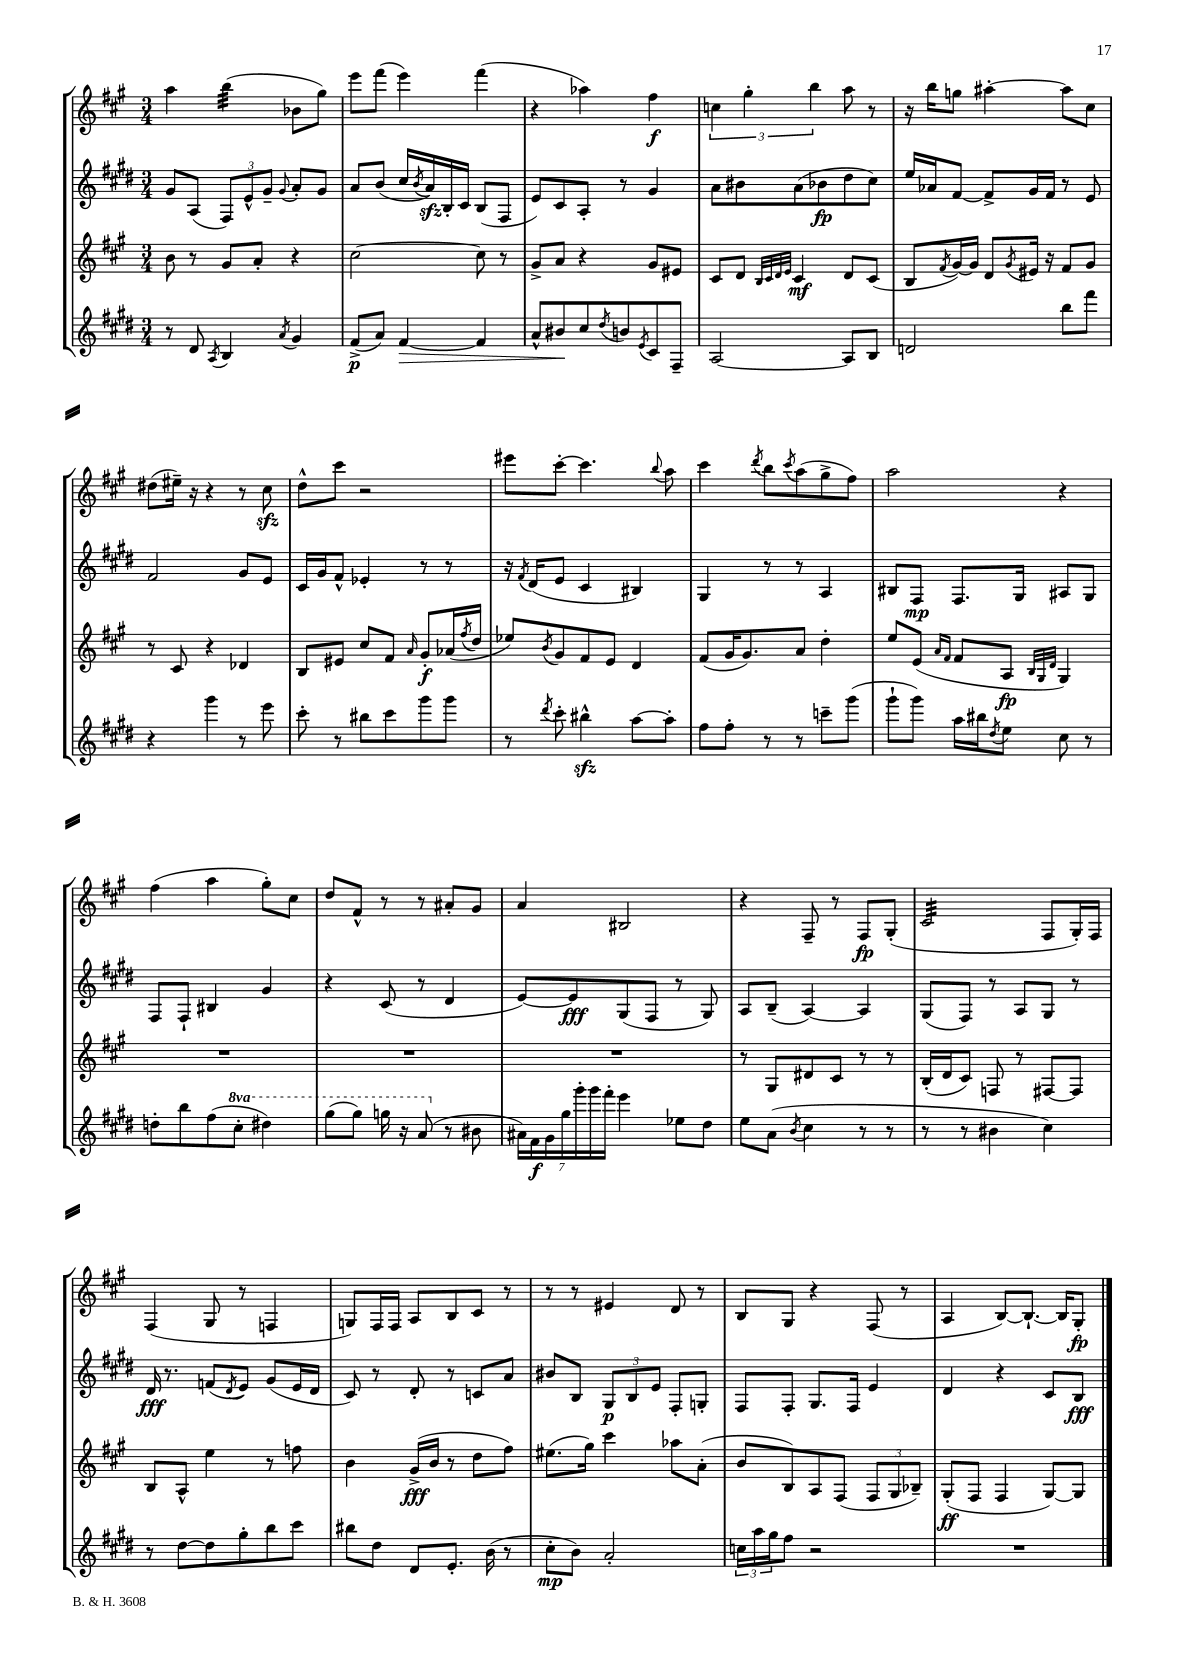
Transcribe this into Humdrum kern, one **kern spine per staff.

**kern	**kern	**kern	**kern
*staff4	*staff3	*staff2	*staff1
*clefG2	*clefG2	*clefG2	*clefG2
*k[f#c#g#d#]	*k[f#c#g#]	*k[f#c#g#d#]	*k[f#c#g#]
*M3/4	*M3/4	*M3/4	*M3/4
8r	8b\	8g#/L	4aa\
8d#/	8r	(8A/J	.
8qA/	.	.	.
4B/	8g#/L	12F#/L)	(4bb\
.	.	12e^^/	.
.	8a'/J	.	.
.	.	12g#~/J	.
8qa/	.	8qqg#/	.
4g#/	4r	8a'/L	8b-\L
.	.	8g#/J	8gg#\J)
=	=	=	=
(8f#^/L	[2cc#\	8a/L	8eee\L
8a/J)	.	(8b/J	(8fff#\J
[4f#/	.	16cc#/LL	4eee\)
.	.	8qb/	.
.	.	16a/)	.
.	.	16B'/	.
.	.	16c#/JJ	.
4f#/]	8cc#\]	(8B/L	(4fff#\
.	8r	8F#/J	.
=	=	=	=
8a^^/L	8g#^/L	8e/L)	4r
8b#/	8a/J	8c#/	.
8cc#/	4r	8A'/J	4aa-\)
8qdd#/	.	.	.
8b/	.	8r	.
8qe/	.	.	.
8c#/	8g#/L	4g#/	4ff#\
8F#~/J	8e#/J	.	.
=	=	=	=
[2A/	8c#/L	8a\L	6cc\
.	8d/J	8b#\	.
.	.	.	6gg#'\
.	32qqB/LLL	.	.
.	32qqc#/	.	.
.	32qqd/	.	.
.	32qqe/JJJ	.	.
.	4c#/	(8a\	.
.	.	.	6bb\
.	.	8b-\	.
8A/]L	8d/L	8dd#\	8aa\
8B/J	(8c#/J	8cc#\J)	8r
=	=	=	=
2d/	8B/L	16ee/LL	16r
.	.	16a-/J	16bb\LK
.	8qf#/	.	.
.	[16g#/L)	[8f#/J	8gg\J
.	16g#/]JJ	.	.
.	8d/L	8f#^/]L	[4aa#'\
.	8qg#/	.	.
.	16e#/Jk	16g#/L	.
.	16r	16f#/JJ	.
8bb\L	8f#/L	8r	8aa#\]L
8fff#\J	8g#/J	8e/	8cc#\J
=	=	=	=
4r	8r	2f#/	(8dd#\L
.	8c#/	.	16ee#~\Jk)
.	.	.	16r
4ggg#\	4r	.	4r
8r	4d-/	8g#/L	8r
8eee\	.	8e/J	8cc#\
=	=	=	=
8ccc#'\	8B/L	16c#/LL	8dd^^\L
.	.	16g#/J	.
8r	8e#/J	8f#^^/J	8ccc#\J
8bb#\L	8cc#/L	4e-'/	2r
8ccc#\	8f#/J	.	.
.	16qqa/	.	.
8ggg#\	8g#'/L	8r	.
8ggg#\J	(16a-/L	8r	.
.	8qff#/	.	.
.	16dd/JJ	.	.
=	=	=	=
8r	8ee-/L)	16r	8eee#\L
.	.	8qf#/	.
.	.	(16d#/LK	.
8qddd#/	8qb/	.	.
8ccc#'\	8g#/	8e/J	[8ccc#'\J
4bb#^^\	8f#/	4c#/	4.ccc#\]
.	8e/J	.	.
[8aa\L	4d/	4B#/)	.
.	.	.	8qqbb/
8aa'\]J	.	.	8aa\
=	=	=	=
8ff#\L	(8f#/L	4G#/	4ccc#\
8ff#'\J	16g#/K	.	.
.	8.g#/)	.	.
.	.	.	8qddd/
8r	.	8r	8bb\L
.	.	.	8qccc#/
8r	8a/J	8r	(8aa\
8ccc~\L	4dd'\	4A/	8gg#^\
(8ggg#\J	.	.	8ff#\J)
=	=	=	=
8ggg#`\L	8ee/L	8B#/L	2aa\
8ggg#\J)	(8e/J	8F#/J	.
.	16qqa/LL	.	.
.	16qqf#/JJ	.	.
16aa\LL	8f#/L	8.F#/L	.
16bb#\J	.	.	.
8qdd#/	.	.	.
8ee\J	8A/J	.	.
.	.	16G#/Jk	.
.	32qqB/LLL	.	.
.	32qqG#/	.	.
.	32qqd/JJJ	.	.
8cc#\	4G#/)	8A#/L	4r
8r	.	8G#/J	.
=	=	=	=
8dd'\L	2.r	8F#/L	(4ff#\
8bb\	.	8F#`/J	.
(8ff#\	.	4B#/	4aa\
8ccc#'\J	.	.	.
4ddd#\)	.	4g#/	8gg#'\L)
.	.	.	8cc#\J
=	=	=	=
(8ggg#\L	2.r	4r	8dd/L
8ggg#\J)	.	.	8f#^^/J
16ggg\	.	(8c#/	8r
16r	.	.	.
(8aa/	.	8r	8r
8r	.	4d#/	8a#'/L
8b#\	.	.	8g#/J
=	=	=	=
28a#\LL)	2.r	[8e/L)	4a/
28f#\	.	.	.
28g#\	.	.	.
28gg#\	.	.	.
.	.	8e/]	.
28ggg#'\	.	.	.
28ggg#\	.	.	.
28fff#'\JJ	.	.	.
4eee\	.	(8G#/	2B#/
.	.	8F#/J	.
8ee-\L	.	8r	.
8dd#\J	.	8G#/)	.
=	=	=	=
8ee\L	8r	8A/L	4r
(8a\J	8G#/L	(8B~/J	.
8qb/	.	.	.
4cc#\	8d#/	[4A/)	8F#~/
.	8c#/J	.	8r
8r	8r	4A/]	8F#/L
8r	8r	.	(8G#'/J
=	=	=	=
8r	(16B'/LL	(8G#/L	2c#/
.	16d/J	.	.
8r	8c#/J)	8F#/J)	.
4b#\	8F/	8r	.
.	8r	8A/L	.
4cc#\)	[8F#/L	8G#/J	8F#/L
.	8F#/]J	8r	16G#'/L)
.	.	.	16F#/JJ
=	=	=	=
8r	8B/L	16d#/	(4F#/
.	.	8.r	.
[8dd#\L	8A^^/J	.	.
8dd#\]	4ee\	(8f/L	8G#/
.	.	8qd#/	.
8gg#'\	.	8e/J)	8r
8bb\	8r	(8g#/L	4F/
8ccc#\J	8ff\	16e/L	.
.	.	16d#/JJ	.
=	=	=	=
8bb#\L	4b\	8c#/)	8G/L)
8dd#\J	.	8r	16F#/L
.	.	.	16F#/JJ
8d#/L	(16g#^/LL	8d#'/	8A/L
.	16b/JJ	.	.
8.e'/J	8r	8r	8B/
.	8dd\L	8c/L	8c#/J
(16b\	.	.	.
8r	8ff#\J)	8a/J	8r
=	=	=	=
8cc#'\L	(8.ee#\L	8b#/L	8r
8b\J)	.	8B/J	8r
.	16gg#\Jk)	.	.
2a'/	4ccc#\	12G#/L	4e#/
.	.	12B/	.
.	.	12e/J	.
.	8aa-\L	8F#'/L	8d/
.	(8a'\J	8G'/J	8r
=	=	=	=
24cc\LL	8b/L	8F#/L	8B/L
24aa\	.	.	.
24gg#\J	.	.	.
8ff#\J	8B/)	8F#'/J	8G#/J
2r	8A/	8.G#/L	4r
.	(8F#/J	.	.
.	.	16F#/Jk	.
.	12F#/L	4e/	(8F#/
.	12G#/	.	.
.	.	.	8r
.	12B-~/J)	.	.
=	=	=	=
2.r	(8G#'/L	4d#/	4A/
.	8F#/J	.	.
.	4F#/	4r	[8B/L)
.	.	.	8.B`/_J
.	[8G#/L)	8c#/L	.
.	.	.	16B/]LK
.	8G#/]J	8B/J	8G#'/J
==	==	==	==
*-	*-	*-	*-
